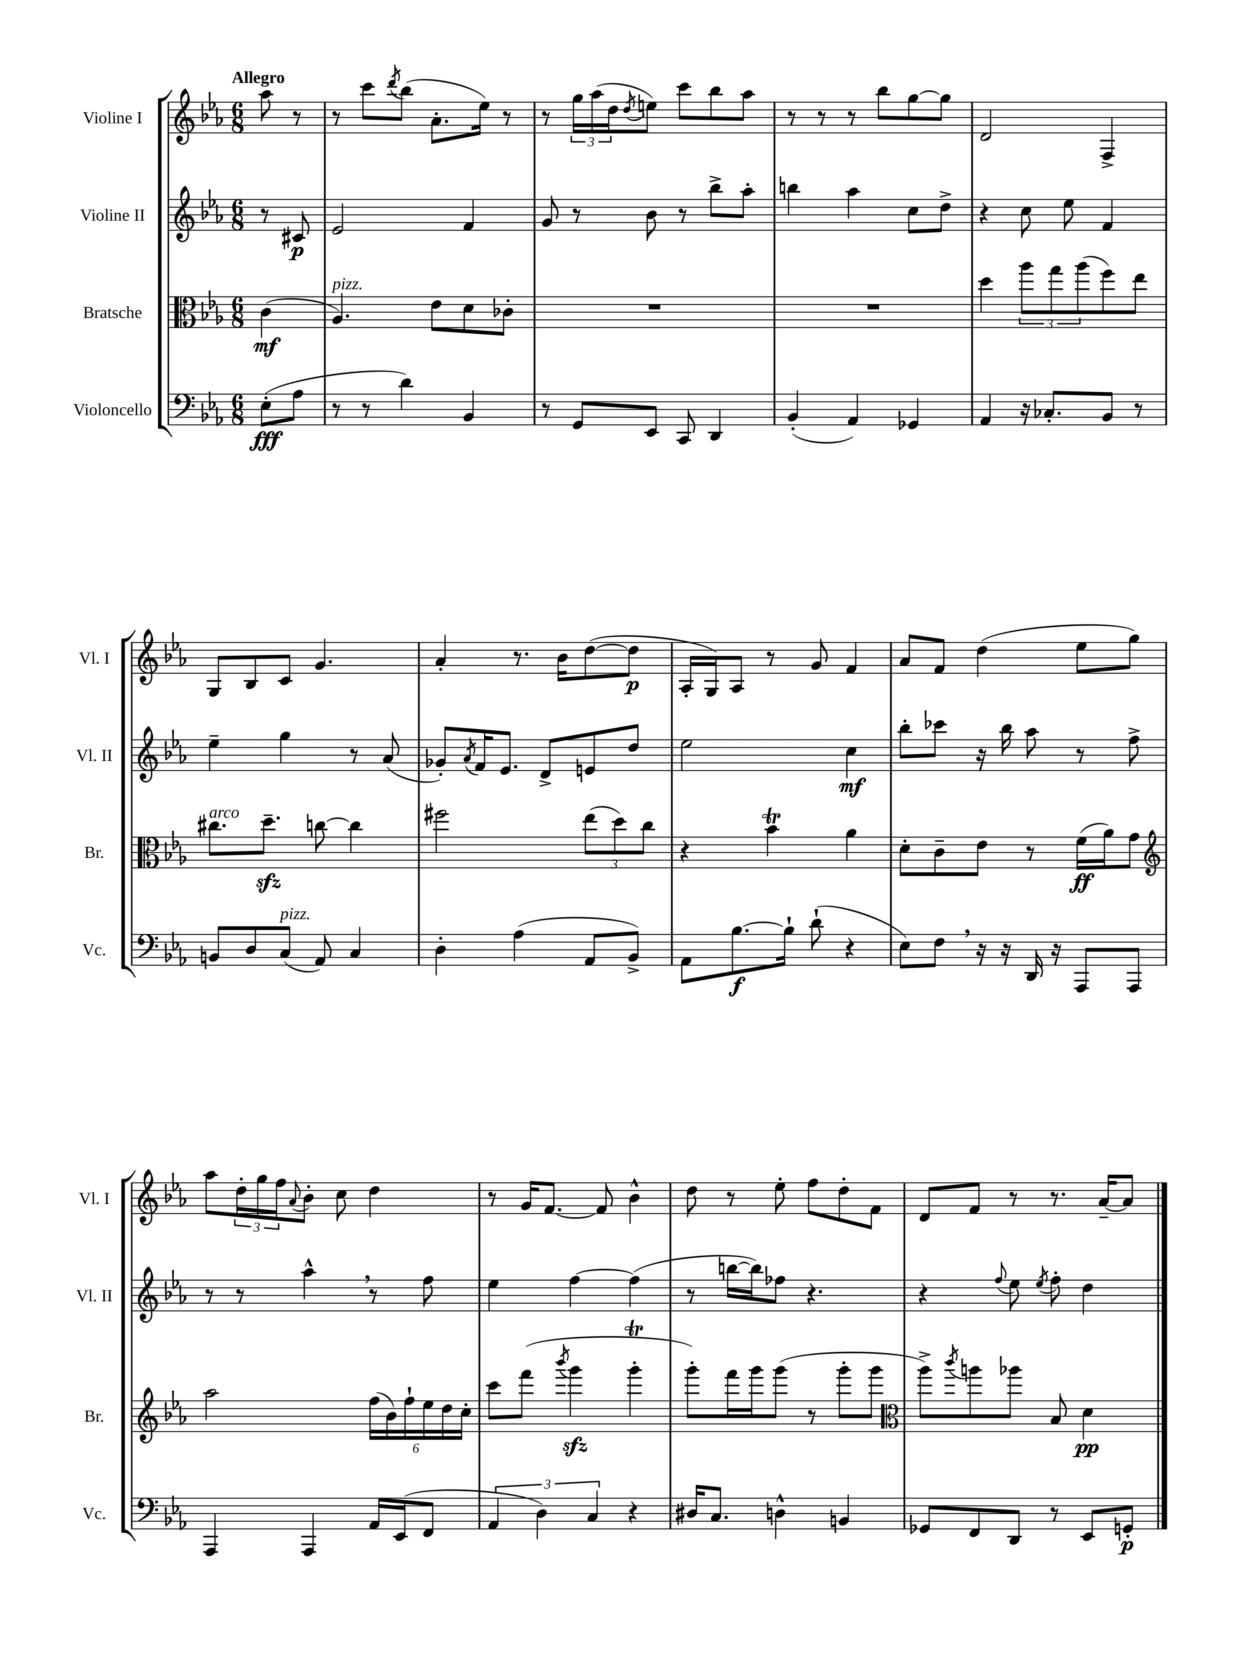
<<
\new StaffGroup <<
\new Staff = "s0" \with { instrumentName = "Violine I" shortInstrumentName = "Vl. I" } {
    \clef treble \key ees \major \numericTimeSignature \time 6/8 \partial 4 \tempo "Allegro"
    aes''8 r8 |
    r8 c'''8 \acciaccatura { d'''8 } bes''8( aes'8.-. ees''16) r8 |
    r8 \tuplet 3/2 { g''16 aes''16( d''16 } \acciaccatura { d''8 } e''8) c'''8 bes''8 aes''8 |
    r8 r8 r8 bes''8 g''8~ g''8 |
    d'2 f4-> |
    g8 bes8 c'8 g'4. |
    aes'4-. r8. bes'16 d''8~( d''8\p |
    aes16-. g16) aes8 r8 g'8 f'4 |
    aes'8 f'8 d''4( ees''8 g''8) |
    aes''8 \tuplet 3/2 { d''16-. g''16 f''16 } \appoggiatura { aes'8 } bes'8-. c''8 d''4 |
    r8 g'16 f'8.~ f'8 bes'4-^ |
    d''8 r8 ees''8-. f''8 d''8-. f'8 |
    d'8 f'8 r8 r8. aes'16~-- aes'8 \bar "|." |
}
\new Staff = "s1" \with { instrumentName = "Violine II" shortInstrumentName = "Vl. II" } {
    \clef treble \key ees \major \numericTimeSignature \time 6/8 \partial 4
    r8 cis'8\p |
    ees'2 f'4 |
    g'8 r8 bes'8 r8 bes''8-> aes''8-. |
    b''4 aes''4 c''8 d''8-> |
    r4 c''8 ees''8 f'4 |
    ees''4-- g''4 r8 aes'8( |
    ges'8-.) \acciaccatura { aes'8 } f'16 ees'8. d'8-> e'8 d''8 |
    ees''2 c''4\mf |
    bes''8-. ces'''8 r16 bes''16 aes''8 r8 f''8-> |
    r8 r8 aes''4-^ \breathe r8 f''8 |
    ees''4 f''4~ f''4( |
    r8 b''16~ b''16) fes''8 r4. |
    r4 \appoggiatura { f''8 } ees''8 \acciaccatura { ees''8 } f''8-. d''4 \bar "|." |
}
\new Staff = "s2" \with { instrumentName = "Bratsche" shortInstrumentName = "Br." } {
    \clef alto \key ees \major \numericTimeSignature \time 6/8 \partial 4
    c'4\mf( |
    aes4.^\markup { \italic "pizz." }) ees'8 d'8 ces'8-. |
    R2. |
    R2. |
    d''4 \tuplet 3/2 { aes''8 g''8 aes''8( } f''8) ees''8 |
    cis''8.^\markup { \italic "arco" } d''8.--\sfz c''8~ c''4 |
    fis''2 \tuplet 3/2 { ees''8( d''8) c''8 } |
    r4 bes'4\trill aes'4 |
    d'8-. c'8-- ees'8 r8 f'16\ff( aes'16) g'8 |
    \clef treble aes''2 \tuplet 6/4 { f''16( bes'16) f''16-! ees''16 d''16 c''16-. } |
    c'''8 f'''8( \acciaccatura { bes'''8 } g'''4\sfz g'''4-.\trill |
    g'''8-.) f'''16 g'''16 g'''8( r8 g'''8-. g'''8 |
    \clef alto aes''8->) \acciaccatura { c'''8 } a''8 aes''8 bes8 d'4\pp \bar "|." |
}
\new Staff = "s3" \with { instrumentName = "Violoncello" shortInstrumentName = "Vc." } {
    \clef bass \key ees \major \numericTimeSignature \time 6/8 \partial 4
    ees8-.\fff( aes8 |
    r8 r8 d'4) bes,4 |
    r8 g,8 ees,8 c,8 d,4 |
    bes,4-.( aes,4) ges,4 |
    aes,4 r16 ces8.-. bes,8 r8 |
    b,8 d8 c8^\markup { \italic "pizz." }( aes,8) c4 |
    d4-. aes4( aes,8 bes,8->) |
    aes,8 bes8.~\f bes16-! d'8-!( r4 |
    ees8) f8 \breathe r16 r16 d,16 r16 aes,,8 aes,,8 |
    aes,,4 aes,,4 aes,16 ees,16( f,8 |
    \tuplet 3/2 { aes,4 d4) c4 } r4 |
    dis16 c8. d4-^ b,4 |
    ges,8 f,8 d,8 r8 ees,8 g,8-.\p \bar "|." |
}
>>
>>
\layout { \context { \Score \remove "Bar_number_engraver" } }
